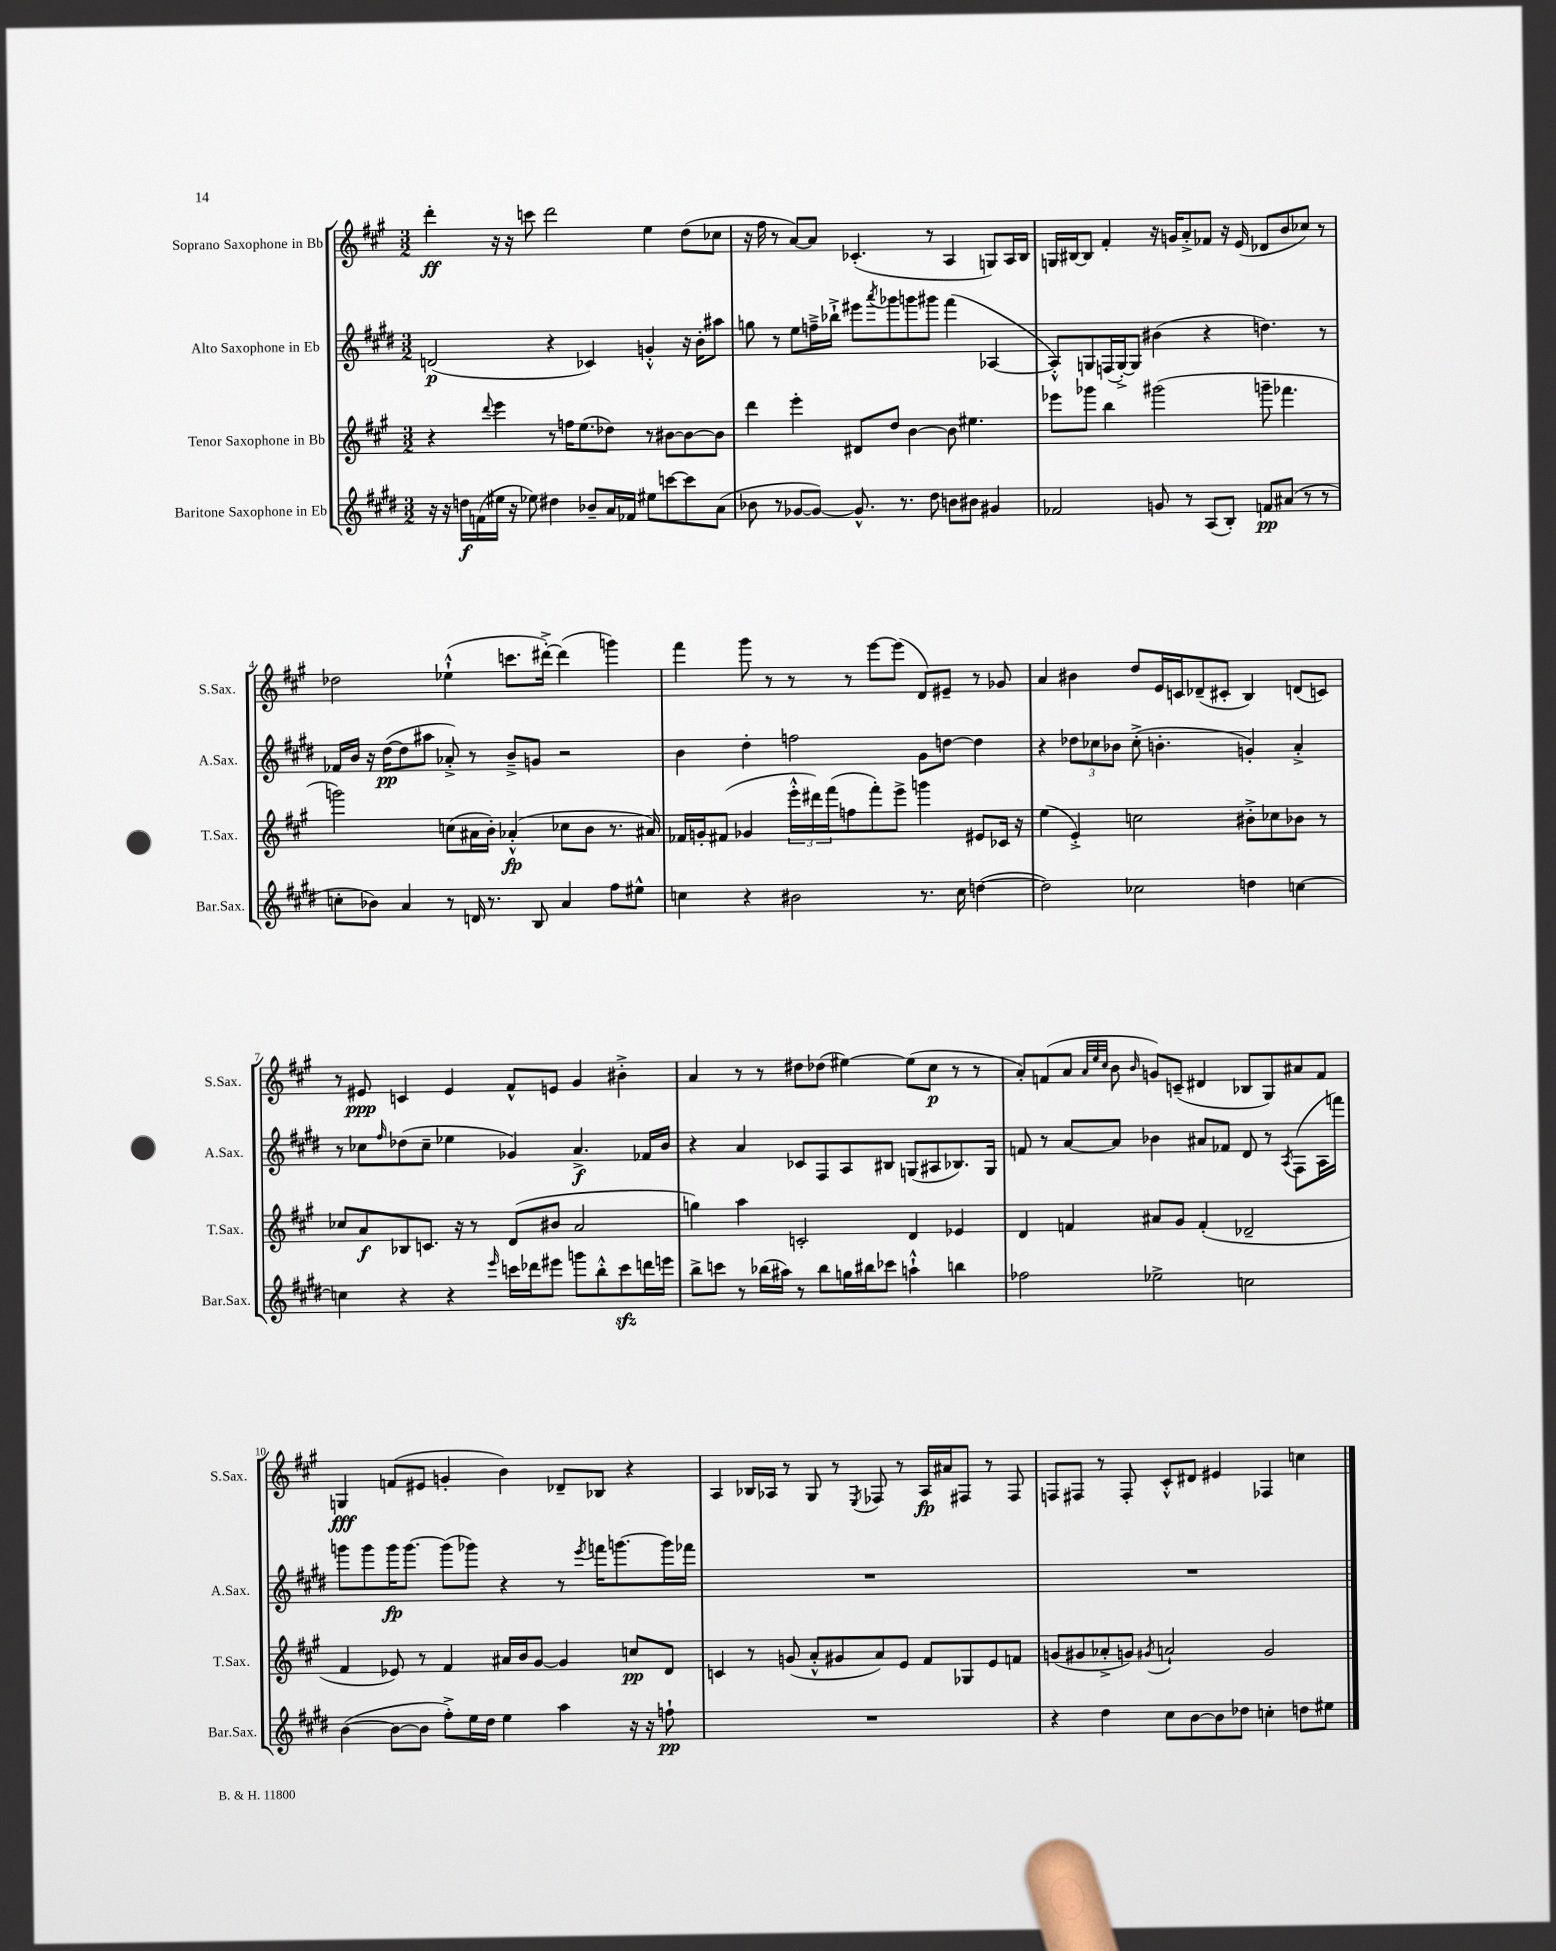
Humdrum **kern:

**kern	**dynam	**kern	**dynam	**kern	**dynam	**kern	**dynam
*part4	*part4	*part3	*part3	*part2	*part2	*part1	*part1
*staff4	*staff4	*staff3	*staff3	*staff2	*staff2	*staff1	*staff1
*I"Baritone Saxophone in Eb	*	*I"Tenor Saxophone in Bb	*	*I"Alto Saxophone in Eb	*	*I"Soprano Saxophone in Bb	*
*I'Bar.Sax.	*	*I'T.Sax.	*	*I'A.Sax.	*	*I'S.Sax.	*
*clefG2	*	*clefG2	*	*clefG2	*	*clefG2	*
*k[f#c#g#d#]	*	*k[f#c#g#]	*	*k[f#c#g#d#]	*	*k[f#c#g#]	*
*M3/2	*	*M3/2	*	*M3/2	*	*M3/2	*
=1	=1	=1	=1	=1	=1	=1	=1
16r	.	4r	.	(2dn/	p	4ddd'\	ff
16r	.	.	.	.	.	.	.
16ddn\LL	f	.	.	.	.	.	.
(16fn\	.	.	.	.	.	.	.
.	.	8qqddd/	.	.	.	.	.
16ee#X\JJ	.	4eee\	.	.	.	16r	.
16r	.	.	.	.	.	16r	.
8ee-X\)	.	.	.	.	.	8cccn\	.
4dd#X\	.	8r	.	4r	.	2ddd\	.
.	.	16ffn\KL	.	.	.	.	.
.	.	(8.ee\	.	.	.	.	.
8b-X~/L	.	.	.	4c-X/)	.	.	.
16a/L	.	8dd-X\J)	.	.	.	.	.
16f-X/JJ	.	.	.	.	.	.	.
8ee#X\L	.	8r	.	4gn'^^/	.	4ee\	.
[8cccn\	.	[8b#X\L	.	.	.	.	.
8ccc\]	.	8b#\_	.	16r	.	(8dd\L	.
.	.	.	.	16b'\KL	.	.	.
(8a\J	.	8b#\J]	.	8aa#X\J	.	8cc-X\J	.
=2	=2	=2	=2	=2	=2	=2	=2
8b-X\	.	4ddd\	.	8ggn\	.	16r	.
.	.	.	.	.	.	16ff#\	.
8r	.	.	.	8r	.	8r	.
[8g-X/L	.	4eee'\	.	8ee\L	.	[8a/L)	.
8g-/J_)	.	.	.	16ffn~^\L	.	8a/J]	.
.	.	.	.	16bb-X`^\JJ	.	.	.
8.g-^^/]	.	8d#X/L	.	8eee#X\L	.	(4.c-X'/	.
.	.	.	.	8qaaa/	.	.	.
.	.	8dd/J	.	8ggg-X\	.	.	.
8.r	.	.	.	.	.	.	.
.	.	[4b\	.	8gggn\	.	.	.
8dd#\	.	.	.	8ggg#X\J	.	8r	.
8bn\L	.	8b\]	.	(4fff#\	.	4A/	.
8b#X\J	.	4.ee#X\	.	.	.	.	.
4g#X/	.	.	.	[4A-X/	.	8Gn/L)	.
.	.	.	.	.	.	16A/L	.
.	.	.	.	.	.	16B/JJ	.
=3	=3	=3	=3	=3	=3	=3	=3
2f-X/	.	8eee-X\L	.	8A-'^^/L])	.	16Gn/LL	.
.	.	.	.	.	.	[16B#X/J	.
.	.	8ggg-X\J	.	8Gn/	.	8B#/J]	.
.	.	4bb\	.	(16Fn/L	.	4f#'/	.
.	.	.	.	[16G'^/J)	.	.	.
.	.	.	.	8G/J]	.	.	.
8gn/	.	(2ggg#X\	.	(4b#X\	.	16r	.
.	.	.	.	.	.	16gn/KL	.
8r	.	.	.	.	.	8a'^/	.
(8A/L	.	.	.	4r	.	8f-X/J	.
8B'/J)	.	.	.	.	.	16r	.
.	.	.	.	.	.	(16e/	.
8fn/L	pp	8gggn~\	.	4.ddn\)	.	8d-X/L	.
(8a#X/J	.	4.fff-X\	.	.	.	8b/	.
8r	.	.	.	.	.	8cc-X/J)	.
8r	.	.	.	8r	.	8r	.
!!LO:LB:g=z
=4	=4	=4	=4	=4	=4	=4	=4
8ccn'\L	.	2gggn\)	.	16f-X/LL	.	2dd-X\	.
.	.	.	.	16b/JJ	.	.	.
8b-X\J)	.	.	.	16r	.	.	.
.	.	.	.	([16dd#\KL	pp	.	.
4a/	.	.	.	8dd#\]	.	.	.
.	.	.	.	8aa#X\J	.	.	.
8r	.	(8ccn\L	.	8a-X'^/)	.	(4ee-X`^^\	.
16dn/	.	16a#X\L	.	8r	.	.	.
8.r	.	16b'\JJ)	.	.	.	.	.
.	.	(4a-X'^^/	fp	8b~^/L	.	8.cccn\L	.
8B/	.	.	.	8gn/J	.	.	.
.	.	.	.	.	.	[16ddd#X'^\Jk)	.
4a/	.	8cc-X\L	.	2r	.	(4ddd#\]	.
.	.	8b\J	.	.	.	.	.
8ff#\L	.	8.r	.	.	.	4gggn\)	.
8ee#X^^\J	.	.	.	.	.	.	.
.	.	16a#X/)	.	.	.	.	.
=5	=5	=5	=5	=5	=5	=5	=5
4ccn\	.	16f-X/LL	.	4b\	.	4fff#\	.
.	.	16gn'/J	.	.	.	.	.
.	.	(8f#X/J	.	.	.	.	.
4r	.	4g-X/	.	4dd#'\	.	8ggg#\	.
.	.	.	.	.	.	8r	.
2b#X\	.	24eee'^^\LL	.	2ffn\	.	8r	.
.	.	24ddd#X\)	.	.	.	.	.
.	.	(24fff#\J	.	.	.	.	.
.	.	8ffn\	.	.	.	8r	.
.	.	8fff#'\)	.	.	.	[8eee\L	.
.	.	8eee^\J	.	.	.	(8eee\J]	.
8.r	.	4gggn\	.	8g#\L	.	8d/L)	.
.	.	.	.	[8ddn\J	.	8e#X~/J	.
16cc\	.	.	.	.	.	.	.
([4ddn\	.	8e#X/L	.	4dd\]	.	8r	.
.	.	16c-X/Jk	.	.	.	8g-X/	.
.	.	16r	.	.	.	.	.
=6	=6	=6	=6	=6	=6	=6	=6
2dd\])	.	(4ee\	.	4r	.	4a/	.
.	.	4e'^/)	.	12dd-X\L	.	4b#X\	.
.	.	.	.	12cc-X\	.	.	.
.	.	.	.	12b-X\J	.	.	.
2cc-X\	.	2ccn\	.	(8cc-'^\	.	8dd/L	.
.	.	.	.	4.bn'\	.	16e/L	.
.	.	.	.	.	.	16cn/J	.
.	.	.	.	.	.	(8d-X~/	.
.	.	.	.	.	.	8c#X'/J	.
4ddn\	.	8b#X'^\L	.	4gn'/)	.	4B/)	.
.	.	8cc-X\	.	.	.	.	.
[4ccn\	.	8b-X\J	.	4a'^/	.	(8dn/L	.
.	.	8r	.	.	.	8cn/J)	.
!!LO:LB:g=z
=7	=7	=7	=7	=7	=7	=7	=7
4ccn\]	.	8cc-X/L	.	8r	.	8r	.
.	.	8a/	f	8cc-X\L	.	8e#X/	ppp
.	.	.	.	16qqff#/	.	.	.
4r	.	8B-X/	.	(8dd-X\	.	4cn/	.
.	.	8.cn/J	.	8cc-~\J	.	.	.
4r	.	.	.	4ee-X\	.	4e#/	.
.	.	16r	.	.	.	.	.
.	.	8r	.	.	.	.	.
16qqeee/	.	.	.	.	.	.	.
16cccn\LL	.	(8d/L	.	4g-X/)	.	8f#^^/L	.
16ddd-X\J	.	.	.	.	.	.	.
8eee#X\J	.	8b#X/J	.	.	.	8en/J	.
8gggn\L	.	2a/	.	4.a^/	f	4g#/	.
8bb'^^\	.	.	.	.	.	.	.
8ccczz\	.	.	.	.	.	4b#X'^\	.
16dddn\L	.	.	.	16f-X/LL	.	.	.
16eeen\JJ	.	.	.	16b/JJ	.	.	.
=8	=8	=8	=8	=8	=8	=8	=8
8bb^\L	.	4ggn\)	.	4r	.	4a/	.
8cccn\J	.	.	.	.	.	.	.
8r	.	4aa\	.	4a/	.	8r	.
(16bb-X\LL	.	.	.	.	.	8r	.
16aa#X\JJ)	.	.	.	.	.	.	.
8r	.	2cn'/	.	8c-X/L	.	8dd#X\L	.
8bb-\L	.	.	.	8F#/	.	(8dd-X\J	.
16ggn\L	.	.	.	8A/	.	[4ee#X\)	.
16bb#X\J	.	.	.	.	.	.	.
8ccc-X\J	.	.	.	8B#X/J	.	.	.
4aan`^^\	.	4d/	.	(8Gn/L	.	(8ee#\L]	.
.	.	.	.	8A#X/	.	8cc#\J	p
4bbn\	.	4e-X/	.	8.B-X/)	.	8r	.
.	.	.	.	.	.	8r	.
.	.	.	.	16G/Jk	.	.	.
=9	=9	=9	=9	=9	=9	=9	=9
2ff-X\	.	4d/	.	8fn/	.	8a'/L)	.
.	.	.	.	8r	.	(8fn/	.
.	.	4fn/	.	[8a/L	.	8a/J	.
.	.	.	.	.	.	32qqa/LLL	.
.	.	.	.	.	.	32qqee/	.
.	.	.	.	.	.	32qqcc#/JJJ	.
.	.	.	.	8a/J]	.	8b\	.
.	.	.	.	.	.	16qqb/	.
2ee-X^\	.	8a#X/L	.	4b-X\	.	8gn/L)	.
.	.	8g#/J	.	.	.	(8cn~/J	.
.	.	(4f'/	.	8a#X/L	.	4d#X/	.
.	.	.	.	8f-X/J	.	.	.
2ccn\	.	2d-X~/	.	8d#/	.	8B-X/L	.
.	.	.	.	8r	.	8G#/)	.
.	.	.	.	8qA/	.	.	.
.	.	.	.	(8F#\L	.	8a#X/	.
.	.	.	.	16A\L	.	8f/J	.
.	.	.	.	16fffn\JJ)	.	.	.
!!LO:LB:g=z
=10	=10	=10	=10	=10	=10	=10	=10
([4b\	.	4f#/	.	8gggn\L	.	4Gn/	fff
.	.	.	.	8ggg\	.	.	.
8b\L_	.	8e-X/)	.	16ggg\K	fp	(8fn/L	.
.	.	.	.	[8.ggg\J	.	.	.
8b\J]	.	8r	.	.	.	8e#X/J	.
8ff#'^\L)	.	4f#/	.	(8ggg\L]	.	4gn'/	.
16ee\L	.	.	.	8ggg-X\J)	.	.	.
16dd#\JJ	.	.	.	.	.	.	.
4ee\	.	16a#X/LL	.	4r	.	4b\)	.
.	.	16b/J	.	.	.	.	.
.	.	[8g#/J	.	.	.	.	.
4aa\	.	4g#/]	.	8r	.	8d-X~/L	.
.	.	.	.	8qeee/	.	.	.
.	.	.	.	16fffn\KL	.	8B-X/J	.
.	.	.	.	[8.gggn\	.	.	.
16r	.	8ccn/L	pp	.	.	4r	.
16r	.	.	.	.	.	.	.
8ffn`\	pp	8d/J	.	16ggg\L]	.	.	.
.	.	.	.	16fff-X\JJ	.	.	.
=11	=11	=11	=11	=11	=11	=11	=11
1.r	.	4cn/	.	1.r	.	4A/	.
.	.	8r	.	.	.	16B-X/LL	.
.	.	.	.	.	.	16A-X/JJ	.
.	.	(8gn/	.	.	.	8r	.
.	.	8a'^^/L	.	.	.	8G#/	.
.	.	8g#X/	.	.	.	8r	.
.	.	.	.	.	.	8qE/	.
.	.	8a/)	.	.	.	8F-X/	.
.	.	8e/J	.	.	.	8r	.
.	.	8f#/L	.	.	.	16A-/LL	fp
.	.	.	.	.	.	16a#X/J	.
.	.	8G-X/	.	.	.	8F#X/J	.
.	.	8e/	.	.	.	8r	.
.	.	8fn/J	.	.	.	8F#/	.
=12	=12	=12	=12	=12	=12	=12	=12
4r	.	(8gn/L	.	1.r	.	8Fn/L	.
.	.	8g#X/	.	.	.	8F#X/J	.
4dd#\	.	8a-X'^/	.	.	.	8r	.
.	.	8gn/J)	.	.	.	8F#'/	.
.	.	8qg#X/	.	.	.	.	.
8cc#\L	.	2an`/	.	.	.	8c#'^^/L	.
[8b\	.	.	.	.	.	8d#X/J	.
8b\]	.	.	.	.	.	4e#X/	.
8dd-X\J	.	.	.	.	.	.	.
4ccn'\	.	2g#/	.	.	.	4F-X/	.
8ddn\L	.	.	.	.	.	4ccn\	.
8ee#X\J	.	.	.	.	.	.	.
==	==	==	==	==	==	==	==
*-	*-	*-	*-	*-	*-	*-	*-
